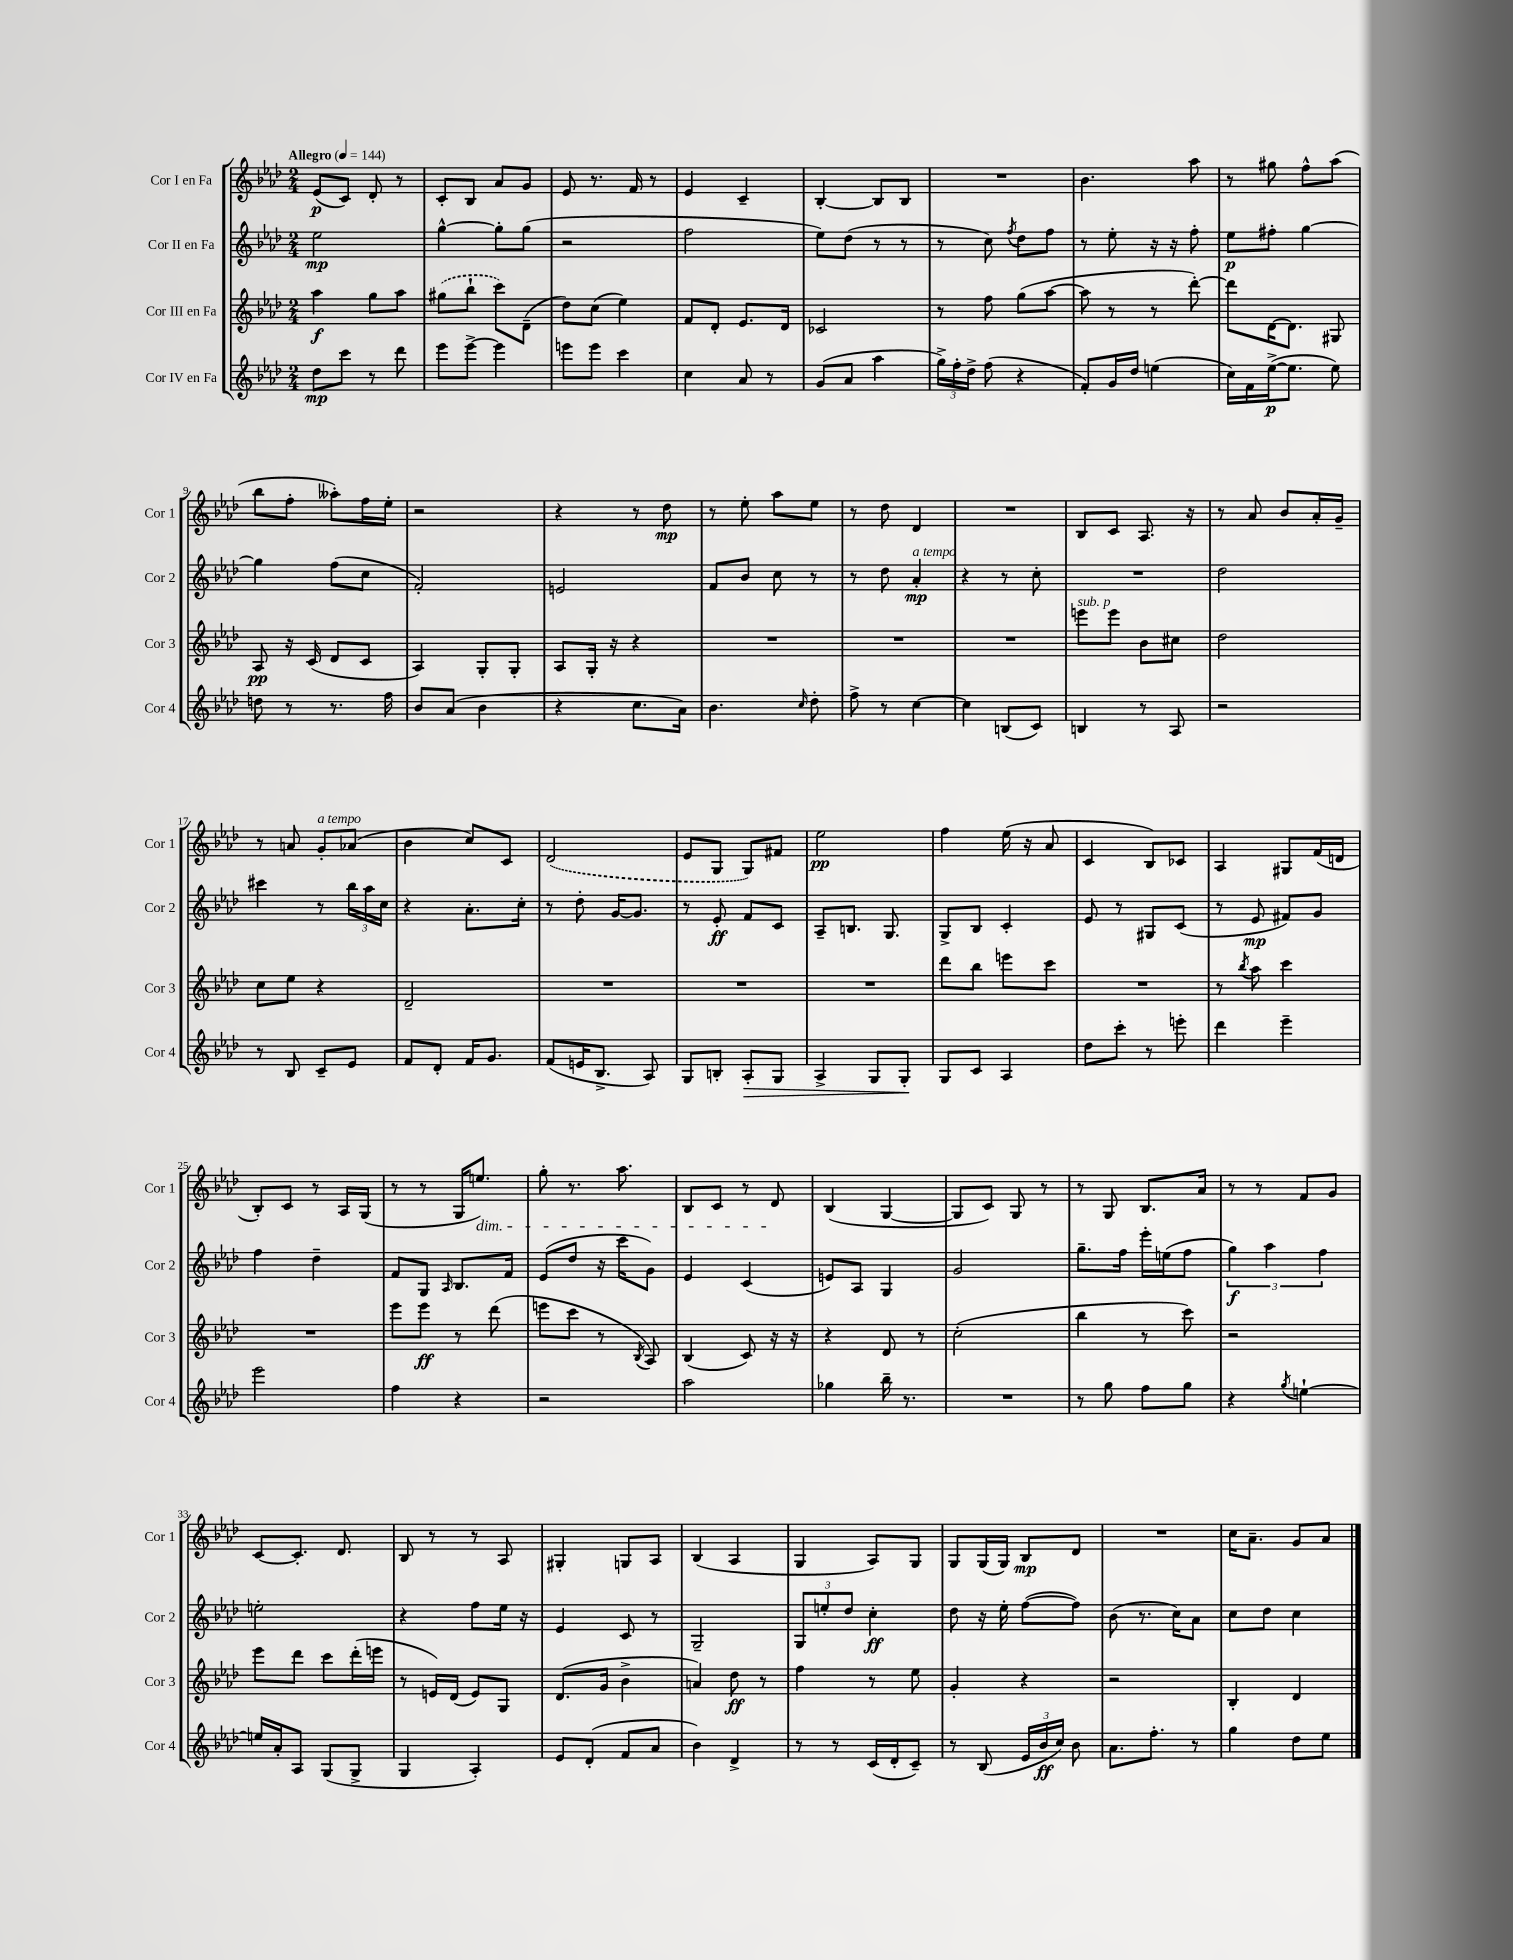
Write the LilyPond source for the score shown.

<<
\new StaffGroup <<
\new Staff = "s0" \with { instrumentName = "Cor I en Fa" shortInstrumentName = "Cor 1" } {
    \clef treble \key aes \major \numericTimeSignature \time 2/4 \tempo "Allegro" 4 = 144
    \autoBeamOff ees'8[\p( c'8]) des'8-. r8 |
    c'8[-. bes8] aes'8[ g'8] |
    ees'8 r8. f'16 r8 |
    ees'4 c'4-- |
    bes4~-. bes8[ bes8] |
    R2 |
    bes'4. aes''8 |
    r8 gis''8 f''8[-^ aes''8]( |
    bes''8[ f''8]-. aeses''8[-.) f''16 ees''16]-. |
    r2 |
    r4 r8 des''8\mp |
    r8 ees''8-. aes''8[ ees''8] |
    r8 des''8 des'4 |
    R2 |
    bes8[ c'8] aes8. r16 |
    r8 aes'8 bes'8[ aes'16-. g'16]-- |
    r8 a'8 g'8[-.^\markup { \italic "a tempo" } aes'8]( |
    bes'4 c''8[) c'8] |
    \once \slurDashed des'2( |
    ees'8[ g8] g8[) fis'8] |
    ees''2\pp |
    f''4 ees''16( r16 aes'8 |
    c'4 bes8[) ces'8] |
    aes4 gis8[ f'16( d'16] |
    bes8[-.) c'8] r8 aes16[ g16]( |
    r8 r8 g16[ e''8.]\dim) |
    g''8-. r8. aes''8. |
    bes8[ c'8] r8 des'8\! |
    bes4( g4~ |
    g8[ c'8]) g8 r8 |
    r8 g8 bes8.[ aes'16] |
    r8 r8 f'8[ g'8] |
    c'8[~ c'8.]-. des'8. |
    bes8 r8 r8 aes8 |
    gis4-. g8[ aes8] |
    bes4( aes4 |
    g4 aes8[) g8] |
    g8[ g16( g16]) bes8[\mp des'8] |
    R2 |
    c''16[ aes'8.]-- g'8[ aes'8] \bar "|." |
}
\new Staff = "s1" \with { instrumentName = "Cor II en Fa" shortInstrumentName = "Cor 2" } {
    \clef treble \key aes \major \numericTimeSignature \time 2/4
    \autoBeamOff ees''2\mp |
    g''4~-^ g''8[-. g''8]( |
    r2 |
    f''2 |
    ees''8[) des''8]( r8 r8 |
    r8 c''8) \acciaccatura { f''8 } des''8[ f''8] |
    r8 ees''8-. r16 r16 f''8-. |
    ees''8[\p fis''8]-. g''4~ |
    g''4 f''8[( c''8] |
    f'2-.) |
    e'2 |
    f'8[ bes'8] c''8 r8 |
    r8 des''8 aes'4-.\mp^\markup { \italic "a tempo" } |
    r4 r8 c''8-. |
    R2 |
    des''2 |
    cis'''4 r8 \tuplet 3/2 { bes''16[ aes''16 c''16] } |
    r4 aes'8.[-. c''16]-. |
    r8 des''8-. g'16[~ g'8.] |
    r8 ees'8-.\ff f'8[ c'8] |
    aes8[-- b8.] g8. |
    g8[-> bes8] c'4-. |
    ees'8 r8 gis8[ c'8]( |
    r8 ees'8\mp fis'8[) g'8] |
    f''4 des''4-- |
    f'8[ g8] \grace { aes16 } bes8.[ f'16] |
    ees'8[( des''8] r16 c'''16[ g'8]) |
    ees'4 c'4( |
    e'8[) aes8] g4 |
    g'2 |
    g''8.[-- f''16] ees'''16[-. e''16( f''8] |
    \tuplet 3/2 { g''4\f) aes''4 f''4 } |
    e''2-. |
    r4 f''8[ ees''16] r16 |
    ees'4 c'8 r8 |
    g2-- |
    \tuplet 3/2 { g8[ e''8-. des''8] } c''4-.\ff |
    des''8 r16 ees''16-. f''8[~( f''8]) |
    bes'8( r8. c''16[) aes'8] |
    c''8[ des''8] c''4 \bar "|." |
}
\new Staff = "s2" \with { instrumentName = "Cor III en Fa" shortInstrumentName = "Cor 3" } {
    \clef treble \key aes \major \numericTimeSignature \time 2/4
    \autoBeamOff aes''4\f g''8[ aes''8] |
    \once \slurDashed gis''8[( bes''8]-! c'''8[) des'8]--( |
    des''8[) c''8]( ees''4) |
    f'8[ des'8]-. ees'8.[ des'16] |
    ces'2 |
    r8 f''8 g''8[( aes''8]~ |
    aes''8 r8 r8 des'''8~-.) |
    des'''8[ des'16~ des'8.] gis8 |
    aes8\pp r16 c'16( des'8[ c'8] |
    aes4) g8[-. g8]-. |
    aes8[ g16]-. r16 r4 |
    R2 |
    R2 |
    R2 |
    e'''8[^\markup { \italic "sub. p" } e'''8] bes'8[ cis''8] |
    des''2 |
    c''8[ ees''8] r4 |
    des'2-- |
    R2 |
    R2 |
    R2 |
    des'''8[ bes''8] e'''8[ c'''8] |
    R2 |
    r8 \acciaccatura { bes''8 } aes''8 c'''4 |
    R2 |
    ees'''8[ ees'''8]\ff r8 des'''8( |
    e'''8[ c'''8] r8 \acciaccatura { bes8 } aes8) |
    bes4( c'8) r16 r16 |
    r4 des'8 r8 |
    c''2-.( |
    bes''4 r8 c'''8) |
    r2 |
    ees'''8[ des'''8] c'''8[ des'''16-.( e'''16] |
    r8 e'16[) des'16]( e'8[) g8] |
    des'8.[( g'16] bes'4-> |
    a'4) des''8\ff r8 |
    f''4 r8 ees''8 |
    g'4-. r4 |
    r2 |
    bes4-. des'4 \bar "|." |
}
\new Staff = "s3" \with { instrumentName = "Cor IV en Fa" shortInstrumentName = "Cor 4" } {
    \clef treble \key aes \major \numericTimeSignature \time 2/4
    \autoBeamOff des''8[\mp c'''8] r8 des'''8 |
    ees'''8[ ees'''8]~-> ees'''4 |
    e'''8[ e'''8] c'''4 |
    c''4 aes'8 r8 |
    g'8[( aes'8] aes''4 |
    \tuplet 3/2 { g''16[->) f''16-. des''16]-> } f''8( r4 |
    f'8[-.) g'16 des''16] e''4( |
    c''16[) f'16 ees''16~->\p( ees''8.] ees''8) |
    d''8 r8 r8. f''16 |
    bes'8[ aes'8]( bes'4 |
    r4 c''8.[ aes'16]) |
    bes'4. \grace { c''16 } des''8-. |
    f''8-> r8 c''4~ |
    c''4 b8[( c'8]) |
    b4 r8 aes8 |
    r2 |
    r8 bes8 c'8[-- ees'8] |
    f'8[ des'8]-. f'16[ g'8.] |
    f'8[( e'16 bes8.]-> aes8) |
    g8[ b8]-. aes8[-.\> g8] |
    aes4-> g8[ g8]-.\! |
    g8[ c'8] aes4 |
    des''8[ c'''8]-. r8 e'''8-. |
    des'''4 ees'''4-- |
    ees'''2 |
    f''4 r4 |
    r2 |
    aes''2 |
    ges''4 bes''16-- r8. |
    R2 |
    r8 g''8 f''8[ g''8] |
    r4 \acciaccatura { g''8 } e''4~-! |
    e''16[ aes'16-. aes8] g8[( g8]-> |
    g4 aes4-.) |
    ees'8[ des'8]-.( f'8[ aes'8] |
    bes'4) des'4-> |
    r8 r8 c'16[( des'16-. c'8]--) |
    r8 bes8( \tuplet 3/2 { ees'16[ bes'16\ff c''16]) } bes'8 |
    aes'8.[ f''8.]-. r8 |
    g''4 des''8[ ees''8] \bar "|." |
}
>>
>>
